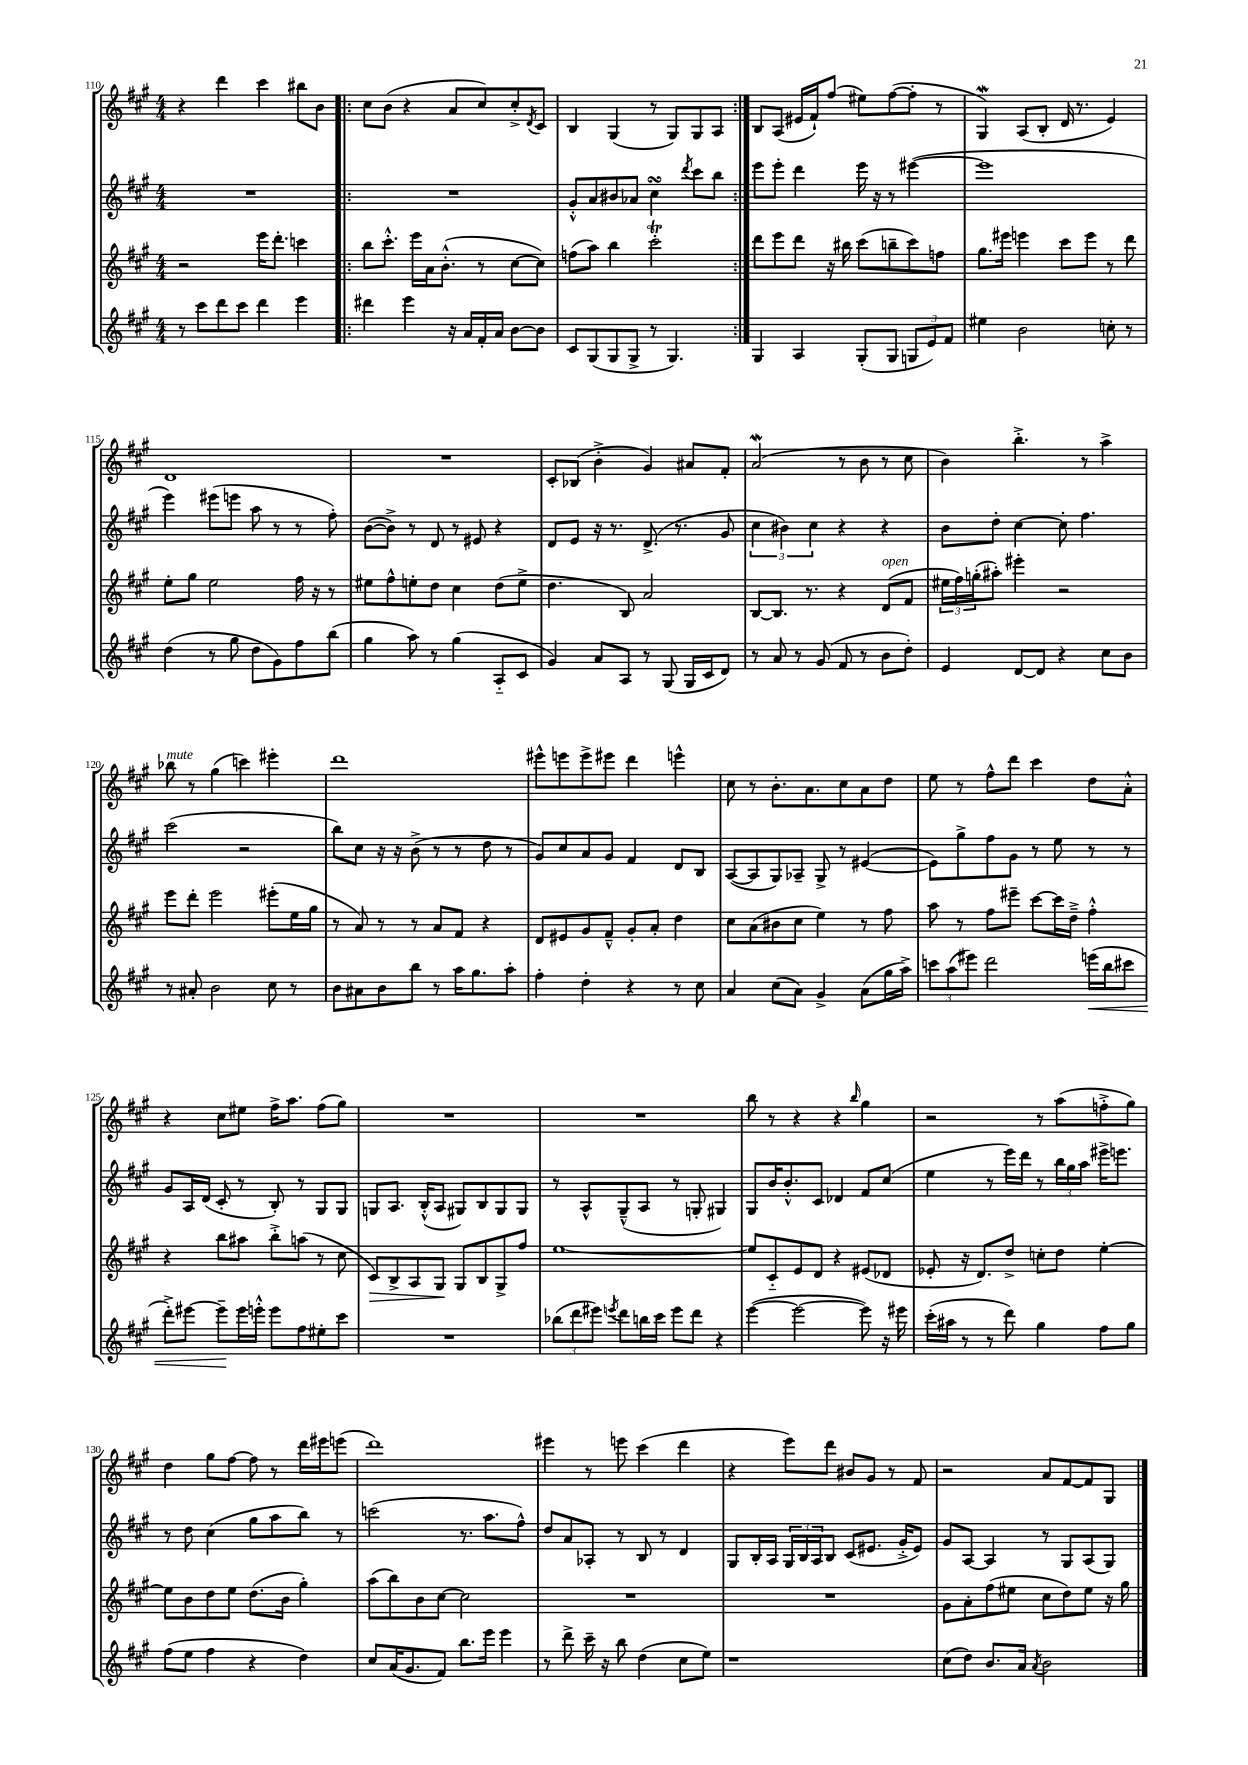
<<
\new StaffGroup <<
\new Staff = "s0" {
    \clef treble \key a \major \numericTimeSignature \time 4/4
    r4 d'''4 cis'''4 bis''8 b'8 |
    \repeat volta 2 { cis''8 b'8( r4 a'8 cis''8) cis''8-.-> \acciaccatura { d'8 } cis'8 |
    b4 gis4( r8 gis8) gis8 a8 | }
    b8 a8( eis'16 fis'16-!) fis''8( eis''8) fis''8~( fis''8-. r8 |
    gis4\mordent) a8( b8-. d'16 r8. e'4) |
    d'1 |
    R1 |
    cis'8-. bes8( b'4-.-> gis'4) ais'8 fis'8-. |
    a'2\mordent( r8 b'8 r8 cis''8 |
    b'4) b''4.-.-> r8 a''4-> |
    bes''8^\markup { \italic "mute" } r8 gis''4( c'''4) eis'''4-. |
    d'''1 |
    eis'''8-^ e'''8 e'''8-> eis'''8 d'''4 e'''4-^ |
    cis''8 r8 b'8.-. a'8. cis''8 a'8 d''8 |
    e''8 r8 fis''8-^ d'''8 cis'''4 d''8 a'8-.-^ |
    r4 cis''8 eis''8 fis''16-> a''8. fis''8( gis''8) |
    R1 |
    R1 |
    b''8 r8 r4 r4 \grace { b''16 } gis''4 |
    r2 r8 a''8( f''8-.-> gis''8) |
    d''4 gis''8 fis''8~ fis''8 r8 d'''16 eis'''16 e'''8( |
    d'''1) |
    eis'''4 r8 e'''8 cis'''4( d'''4 |
    r4 e'''8) d'''8 bis'8 gis'8 r8 fis'8 |
    r2 a'8 fis'8~ fis'8 gis8 \bar "|." |
}
\new Staff = "s1" {
    \clef treble \key a \major \numericTimeSignature \time 4/4
    R1 |
    \repeat volta 2 { R1 |
    gis'8-.-^ a'8 bis'8 aes'8 cis''4\turn \acciaccatura { d'''8 } cis'''8 b''8 | }
    e'''8 e'''8-. d'''4 e'''16 r16 r8 eis'''4~( |
    eis'''1 |
    e'''4) eis'''8( e'''8 a''8 r8 r8 fis''8-.) |
    b'8~( b'8->) r8 d'8 r8 eis'8 r4 |
    d'8 e'8 r16 r8. d'8.->( r8. gis'8 |
    \tuplet 3/2 { cis''4 bis'4) cis''4 } r4 r4 |
    b'8 d''8-. cis''4~ cis''8-. fis''4. |
    cis'''2( r2 |
    b''8) cis''8 r16 r16 b'8->( r8 r8 d''8 r8 |
    gis'8) cis''8 a'8 gis'8 fis'4 d'8 b8 |
    a8~( a8 gis8) aes8-- gis8-> r8 eis'4~( |
    eis'8) gis''8-> fis''8 gis'8 r8 e''8 r8 r8 |
    gis'8 a16 d'16( cis'8-. r8 b8-.) r8 gis8 gis8 |
    g8 a8. b16-.-^( a8 gis8) b8 gis8 gis8 |
    r8 a8-^ gis8---^( a8 r8 g8-. gis4) |
    gis8 b'16 b'8.-.-^ cis'8 des'4 fis'8 cis''8( |
    e''4 r8 e'''16) d'''16 r8 \tuplet 3/2 { b''16 gis''16 a''16 } eis'''16-> e'''8. |
    r8 d''8 cis''4( gis''8 a''8 b''8) r8 |
    c'''2( r8. a''8. fis''8-^) |
    d''8 a'8 aes8-. r8 b8 r8 d'4 |
    gis8 b16-. a16 \tuplet 3/2 { gis16 b16 a16 } b8 cis'8( eis'8. gis'16-.-> eis'8) |
    gis'8 a8~ a4 r8 gis8 a8( gis8) \bar "|." |
}
\new Staff = "s2" {
    \clef treble \key a \major \numericTimeSignature \time 4/4
    r2 e'''16 d'''8.-. c'''4 |
    \repeat volta 2 { b''8 cis'''8.-.-^ e'''16 a'16 b'8.-.-^( r8 cis''8~ cis''8) |
    f''8( a''8) b''4 cis'''2-.\trill | }
    d'''8 e'''8 d'''8 r16 bis''16 cis'''8( b''8-- cis'''8) f''8 |
    gis''8. eis'''16 e'''4 cis'''8 e'''8 r8 d'''8 |
    e''8-. gis''8 e''2 fis''16 r16 r8 |
    eis''8 fis''8-^ e''8-. d''8 cis''4 d''8( e''8-> |
    d''4. b8) a'2 |
    b8~ b8. r8. r4 d'8^\markup { \italic "open" }( fis'8 |
    \tuplet 3/2 { eis''16 fis''16) g''16-.( } ais''8-.) eis'''4-. r2 |
    e'''8 d'''8-. e'''2 eis'''8-.( e''16 gis''16 |
    r8 a'8) r8 r8 a'8 fis'8 r4 |
    d'8 eis'8 gis'8 fis'8---^ gis'8-. a'8-. d''4 |
    cis''8 a'8( bis'8 cis''8 e''4) r8 fis''8 |
    a''8 r8 fis''8 eis'''8-- cis'''8~ cis'''16 d''16---> fis''4-.-^ |
    r4 b''8 ais''8 b''8-.-> a''8( r8 cis''8 |
    cis'8\>) b8-> a8 gis8\! gis8 b8 gis8-> fis''8 |
    e''1~ |
    e''8 cis'8-_ e'8 d'8 r4 eis'8( des'8 |
    ees'8-. r16 d'8.) d''8-> c''8-. d''8 e''4~-. |
    e''8 b'8 d''8 e''8 d''8.( b'16 gis''4-.) |
    a''8( b''8) b'8 cis''8~ cis''2 |
    R1 |
    R1 |
    gis'8 a'8-. fis''8( eis''8 cis''8 d''8) eis''8 r16 gis''16 \bar "|." |
}
\new Staff = "s3" {
    \clef treble \key a \major \numericTimeSignature \time 4/4
    r8 cis'''8 d'''8 cis'''8 d'''4 e'''4 |
    \repeat volta 2 { dis'''4 e'''4 r16 a'16 fis'16-. a'16 b'8~ b'8 |
    cis'8 gis8( gis8 gis8-> r8 gis4.) | }
    gis4 a4 gis8-.( gis8 \tuplet 3/2 { g8 e'8) fis'8 } |
    eis''4 b'2 c''8-. r8 |
    d''4( r8 gis''8 d''8 gis'8) fis''8 b''8( |
    gis''4 a''8) r8 gis''4( a8-_ cis'8 |
    gis'4) a'8 a8 r8 gis8( gis16 cis'16 d'8) |
    r8 a'8 r8 gis'8( fis'8 r8 b'8 d''8-.) |
    e'4 d'8~ d'8 r4 cis''8 b'8 |
    r8 ais'8-. b'2 cis''8 r8 |
    b'8 ais'8 b'8 b''8 r8 a''16 gis''8. a''8-. |
    fis''4-. d''4-. r4 r8 cis''8 |
    a'4 cis''8( a'8) gis'4-> a'8( gis''16 a''16->) |
    \tuplet 3/2 { c'''8 a''8( eis'''8) } d'''2 e'''16\<( b''16 cis'''8 |
    d'''8-.->) eis'''8~ eis'''8--\! eis'''16 e'''16-.-^ e'''8 fis''8 eis''8-. cis'''8 |
    R1 |
    \tuplet 3/2 { bes''8( d'''8 eis'''8) } \acciaccatura { e'''8 } d'''8 b''16 cis'''16 e'''8 d'''8 r4 |
    e'''4~( e'''2~ e'''8) r16 eis'''16 |
    cis'''16-.( ais''16 r8 r8 d'''8) gis''4 fis''8 gis''8 |
    fis''8( e''8 fis''4 r4 d''4) |
    cis''8 a'16( gis'8. fis'8) b''8. e'''16 e'''4 |
    r8 d'''8-> cis'''16-- r16 b''8 d''4( cis''8 e''8) |
    r1 |
    cis''8( d''8) b'8. a'16 \acciaccatura { a'8 } b'2 \bar "|." |
}
>>
>>
\layout { \context { \Score currentBarNumber = #110 } }
